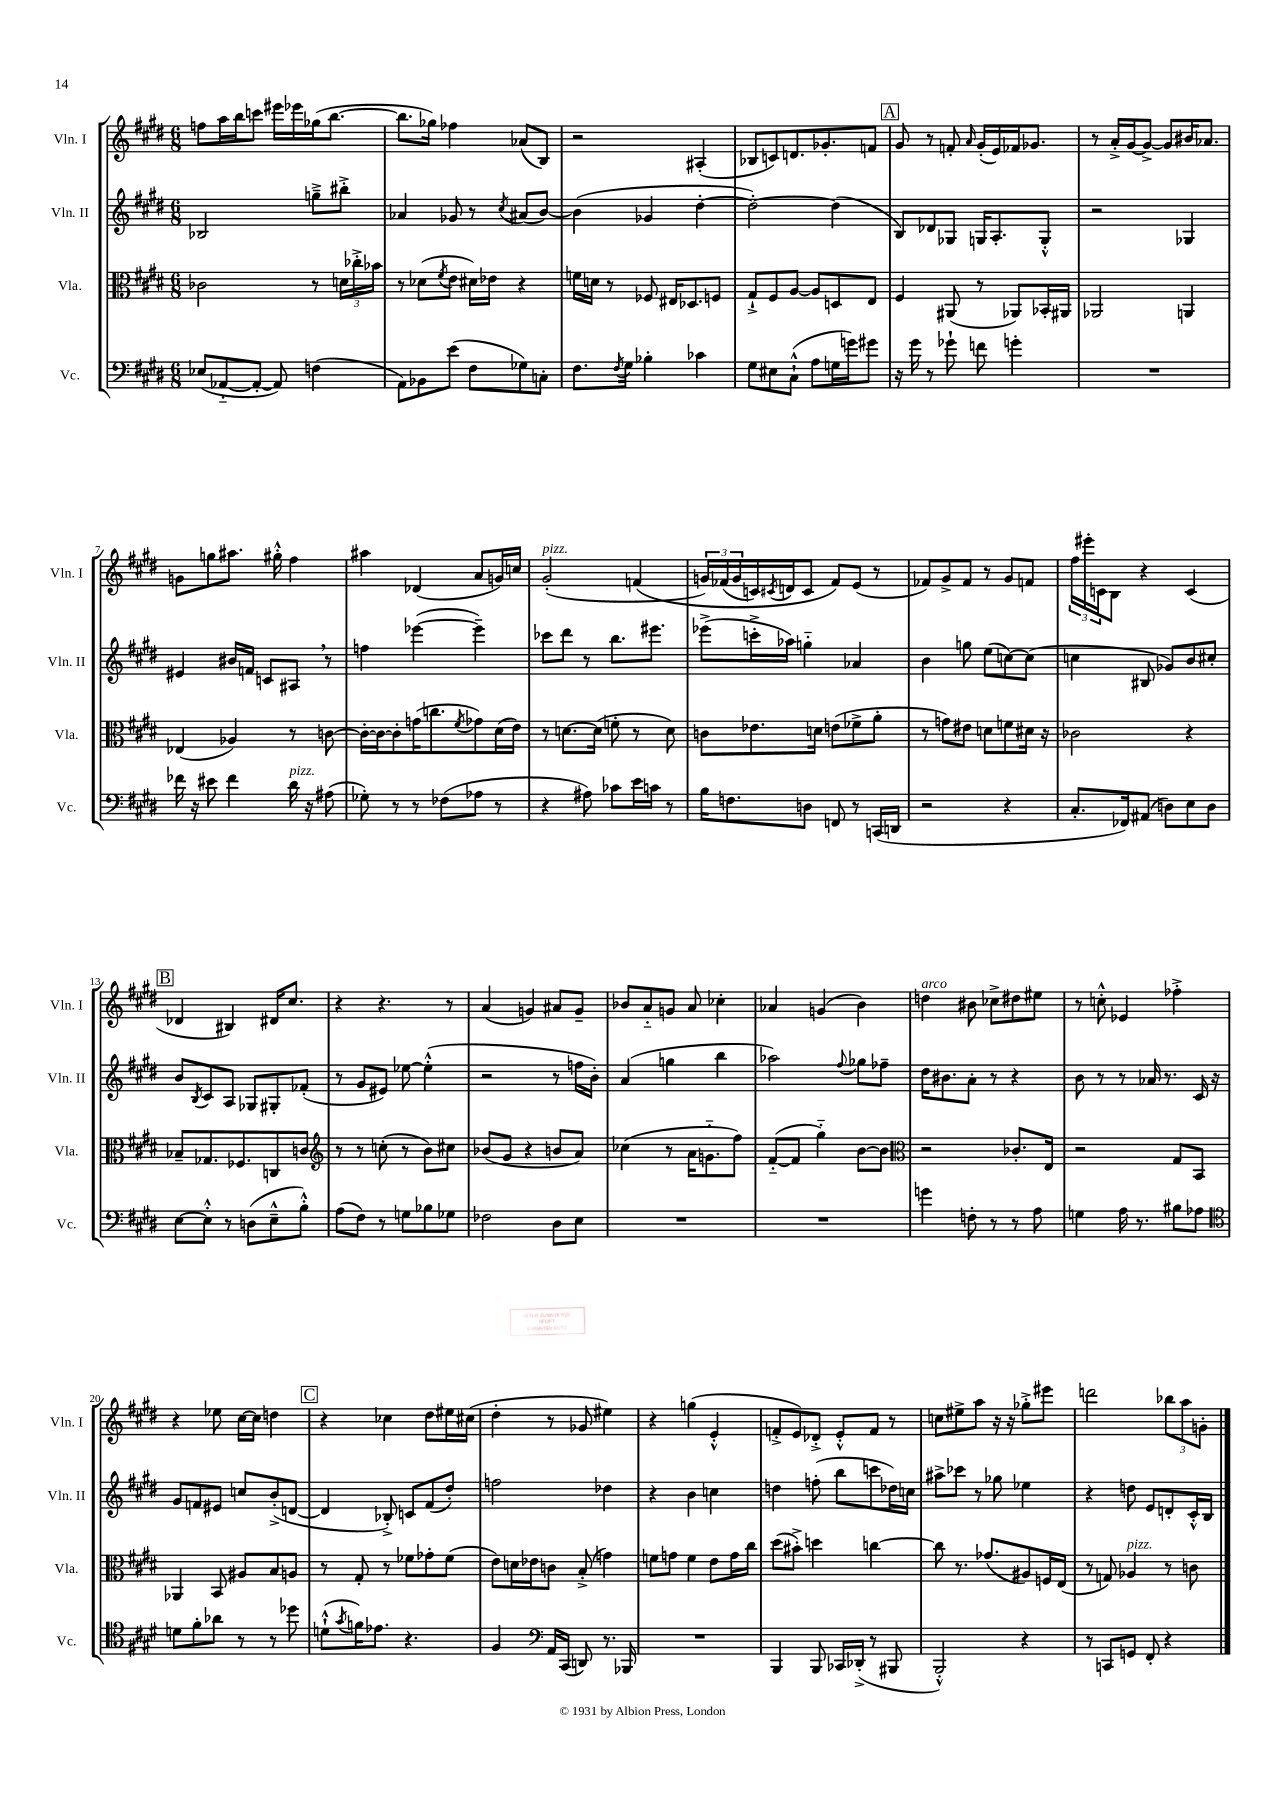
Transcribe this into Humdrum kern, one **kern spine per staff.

**kern	**kern	**kern	**kern
*part4	*part3	*part2	*part1
*staff4	*staff3	*staff2	*staff1
*I"Vc.	*I"Vla.	*I"Vln. II	*I"Vln. I
*I'Vc.	*I'Vla.	*I'Vln. II	*I'Vln. I
*clefF4	*clefC3	*clefG2	*clefG2
*k[f#c#g#d#]	*k[f#c#g#d#]	*k[f#c#g#d#]	*k[f#c#g#d#]
*M6/8	*M6/8	*M6/8	*M6/8
=1	=1	=1	=1
(8E-X/L	2c-X\	2B-X/	8ffn\L
[8AA-X/	.	.	16aa\L
.	.	.	16bb\J
8AA-'/J_	.	.	8cccn\J
8AA-/])	.	.	16eee#X\LL
.	.	.	16eee-X\
(4Fn\	8r	8ggn~^\L	(16gg-X\J
.	.	.	[8.bb\J
.	24dn\LL	8bb#X'^\J	.
.	24cc-X'^\	.	.
.	24b-X\JJ	.	.
=2	=2	=2	=2
8AA\L)	8r	4a-X/	8.bb\L]
8BB-X\	(8d-X\L	.	.
.	.	.	16gg-X\Jk)
.	8qf#/	.	.
(8e\J	8e\J	8g-X/	4ff-X\
8F#\L	16d#X\LL)	8r	.
.	16e-X\JJ	.	.
.	.	8qcc#/	.
8G-X\)	4r	(8a#X/L	(8a-X/L
8Cn'\J	.	[8b/J)	8B/J)
=3	=3	=3	=3
8.F#\L	16fn\LL	(4b\]	2r
.	16dn\JJ	.	.
.	8r	.	.
8qF#/	.	.	.
16G#\Jk	.	.	.
4B-X'\	8F-X/	4g-X/	.
.	16E#X/KL	.	.
.	8.D-X/	.	.
4c-X\	.	[4dd#'\	(4A#X'/
.	8Fn/J	.	.
=4	=4	=4	=4
8G#\L	8G#`^/L	2dd#'\_)	8B-X/L
8E#X\	8F#/	.	8cn/)
(8C#`^^\J	[8A/J	.	8.dn/
8A\L	8A/L]	.	.
.	.	.	8.g-X'/
16Gn\L	8Dn/	(4dd#\]	.
16gn\J)	.	.	.
8g#X\J	8E/J	.	8fn/J
!!LO:REH:place=s1:t=A
=5	=5	=5	=5
16r	4F#/	8B/L)	8g#/
16g#\	.	.	.
8r	.	8d-X/	8r
8g-X`\	(8AA#X/	8G-X/J	8fn'/
.	.	.	16qqa/
8fn\	8r	16Gn/KL	(16g#'/LL
.	.	8.A'/	16e/)
4gn'\	8AA-X/L)	.	16f-X/J
.	.	.	8.g-X/J
.	16BB-X'/L	8G'^^/J	.
.	16AA#X/JJ	.	.
=6	=6	=6	=6
2.r	2AA-X/	2r	8r
.	.	.	16a'^/LL
.	.	.	[16g#/J
.	.	.	8g#^/J_
.	.	.	8g#/L]
.	4AAn/	4G-X/	16b#X/K
.	.	.	8.a-X/J
!!LO:LB:g=z
=7	=7	=7	=7
16f-X\	(4E-X/	4e#X/	8gn\L
16r	.	.	.
8e#X\	.	.	8ggn\
4f-\	4A-X/)	16b#X/LL	8.aa#X\J
.	.	16fn/JJ	.
.	.	8cn/L	.
.	.	.	16gg#X'^^\
!LO:TX:a:i:t=pizz.	!	!	!
16d#\	8r	8A#X,/J	4ff#\
16r	.	.	.
(8A#X\	[8cn\	8r	.
=8	=8	=8	=8
8G-X'\)	16c'\LL_	4ffn\	4aa#X\
.	16c\J_	.	.
8r	8c'\]	.	.
8r	(16gn\K	([4eee-X\	(4d-X/
.	8.ccn\	.	.
(8F-X\L	.	.	.
.	8qf#/	.	.
8A-X\J	8g-X\)	4eee-~\])	8a/L
8r	(16d#\L	.	16gn/L)
.	16e\JJ)	.	16ccn/JJ
=9	=9	=9	=9
!	!	!	!LO:TX:a:i:t=pizz.
4r	8r	8ccc-X\L	(2g#'/
.	[8.dn\L	8ddd#\J	.
8A#X\)	.	8r	.
.	(16d\Jk]	.	.
8c-X\L	8fn'\	8.bb\L	.
16e\L	8r	.	(4fn/
16cn\JJ	.	8.eee#X\J	.
8r	8d\)	.	.
=10	=10	=10	=10
16B\KL	8cn\L	(8eee-X^\L	24gn/LL)
.	.	.	(24f-X/
8.Fn\	.	.	.
.	.	.	24g/
.	8.e-X\	16cccn'^\L	16cn/)
.	.	.	8qc#X/
.	.	16aa-X\JJ)	16dn/J
8Dn\J	.	4ggn\	8c#/J
.	16dn\Jk	.	.
8FFn/	(8en\L	.	8f-/L)
8r	8f-X^\	4a-X/	(8e/J
(16CCn/LL	8a'\J	.	8r
16DDn/JJ	.	.	.
=11	=11	=11	=11
2r	8r	4b\	8f-X/L)
.	8gn\L)	.	8g#^/
.	8e#X\J	8ggn\	8f-/J
.	8dn\L	(8ee\L	8r
4r	8fn\	[8ccn\)	8g#/L
.	16d#X\Jk	(8cc\J]	8fn/J
.	16r	.	.
=12	=12	=12	=12
8.C#'/L	2c-X\	4ccn\	24ff#\LL
.	.	.	24eee#X'\
.	.	.	24cn\J
.	.	.	8B\J
16FF-X/k)	.	.	.
(8AA#X/J	.	8B#X/	4r
8Dn\L)	.	8g-X/L)	.
8E\	4r	8b/	(4c/
8D\J	.	8cc#X'/J	.
!!LO:LB:g=z
!!LO:REH:place=s1:t=B
=13	=13	=13	=13
[8E\L	8B-X~/L	8b/L	4d-X/
.	.	8qB/	.
8E'^^\J]	8.G-X/	8c#/	.
8r	.	8A/J	4B#X/)
.	8.F-X/	.	.
(8Dn\L	.	8G-X/L	.
8E~^^\	8Cn/	8G#X'/	16d#X/KL
.	.	.	8.cc#/J
8B'^^\J)	8cn/J	(8f-X'/J	.
=14	=14	=14	=14
*	*clefG2	*	*
(8A\L	8r	8r	4r
8F#\J)	8r	8g#/L	.
8r	(8ccn'\	8e#X/J)	4.r
8Gn\L	8r	[8ee-X\	.
8B-X\	8b\L)	(4ee-'^^\]	.
8G-X\J	8cc#X\J	.	8r
=15	=15	=15	=15
2F-X\	(8b-X/L	2r	(4a/
.	8g#/J	.	.
.	4r	.	4gn/)
8D#\L	8bn/L	8r	8a#X/L
8E\J	8a/J)	16ffn\LL	8g~/J
.	.	16b'\JJ)	.
=16	=16	=16	=16
2.r	(4cc-X\	(4a/	8b-X/L
.	.	.	8a/
.	8r	4ggn\	8gn/J
.	16a\KL	.	8a/
.	8.gn\	.	.
.	.	4bb\	4cc-X'\
.	8ff#\J)	.	.
=17	=17	=17	=17
2.r	([8f#/L	2aa-X\)	4a-X/
.	8f#/J]	.	.
.	4gg#\)	.	(4gn/
.	.	8qqff#/	.
.	[8b\L	8gg-X\L	4b\)
.	8b\J]	8ff-X~\J	.
=18	=18	=18	=18
*	*clefC3	*	*
!	!	!	!LO:TX:a:i:t=arco
4gn\	2r	16dd#\KL	4ddn\
.	.	8.b#X\	.
8Fn'\	.	8a'\J	8b#X\
8r	.	8r	8cc-X^\L
8r	8.c-X'/L	4r	8dd#X\
8A\	.	.	8ee#X\J
.	16E/Jk	.	.
=19	=19	=19	=19
4Gn\	2r	8b\	8r
.	.	8r	8ccn'^^\
16A\	.	8r	4e-X/
8.r	.	.	.
.	.	16a-X/	.
.	.	8.r	.
8B#X\L	8G#/L	.	4ff-X'^\
8A-X\J	8BB/J	16c#/	.
.	.	16r	.
!!LO:LB:g=z
=20	=20	=20	=20
*clefC4	*	*	*
8dn\L	4AA-X/	8g#/L	4r
8f#'\	.	8fn/	.
8a-X\J	8BB/	8e#X/J	8ee-X\
8r	8A#X/L	8ccn/L	[16cc#\LL
.	.	.	16cc#\JJ]
8r	8B/	(8b'^/	4ddn\
8dd-X\	8An/J	[8dn/J	.
!!LO:REH:place=s1:t=C
=21	=21	=21	=21
(8dn`^^\L	8r	4d/]	4r
8qg#/	.	.	.
16fn\K)	8G#'/	.	.
8.e-X\J	.	.	.
.	8r	8B-X'^/)	4cc-X\
4.r	8f-X\L	8cn/L	.
.	8g-X'\	(8f#/	8dd#\L
.	(8f-\J	8dd#'/J)	16ee#X\L
.	.	.	(16cc#X\JJ
=22	=22	=22	=22
4F#/	8e\L)	2ffn\	4dd#'\
.	16dn\L	.	.
.	16e-X\J	.	.
*clefF4	*	*	*
16AA/LL	8cn\J	.	8r
(16CC#/JJ	.	.	.
8DDn/)	(8B'^/	.	8g-X/
8.r	4gn\)	4dd-X\	4ee#X\)
16BBB-X/	.	.	.
=23	=23	=23	=23
2.r	8fn\L	4r	4r
.	8gn\J	.	.
.	4f\	4b\	(4ggn\
.	8e\L	4ccn\	4e'^^/
.	16g\L	.	.
.	16cc#\JJ	.	.
=24	=24	=24	=24
4BBB/	(8dd#\L	4ddn\	8fn'^/L
.	8b#X'^\J)	.	8e/)
8BBB/	4ddn\	(8ffn'\	8d-X'^/J
16CC-X/LL	.	8bb\L	8e'^^/L
(16DD-X'^/JJ	.	.	.
8r	[4ccn\	8cccn\	8f/J
8BBB#X/	.	16dd-X\L)	8r
.	.	16ccn\JJ	.
=25	=25	=25	=25
2BBB'^^/)	8cc\]	8aa#X^\L	8ccn\L
.	8.r	8ccc-X\J	8ee#X^\
.	.	8r	8aa\J
.	(8.g-X/L	.	.
.	.	8gg-X\	16r
.	.	.	16r
4r	8A#X/)	4ee-X\	8gg-X'^\L
.	16Fn/L	.	8eee#X\J
.	(16E/JJ	.	.
=26	=26	=26	=26
8r	8r	4r	2dddn\
8CCn/L	8Gn/)	.	.
!	!LO:TX:a:i:t=pizz.	!	!
8GGn/J	4A-X/	8ddn\	.
8FF#'/	.	8e/L	.
4r	8r	8dn'/	12bb-X\L
.	.	.	12aa\
.	8cn\	16c#'^^/L	.
.	.	.	12gn'\J
.	.	16B/JJ	.
==	==	==	==
*-	*-	*-	*-
